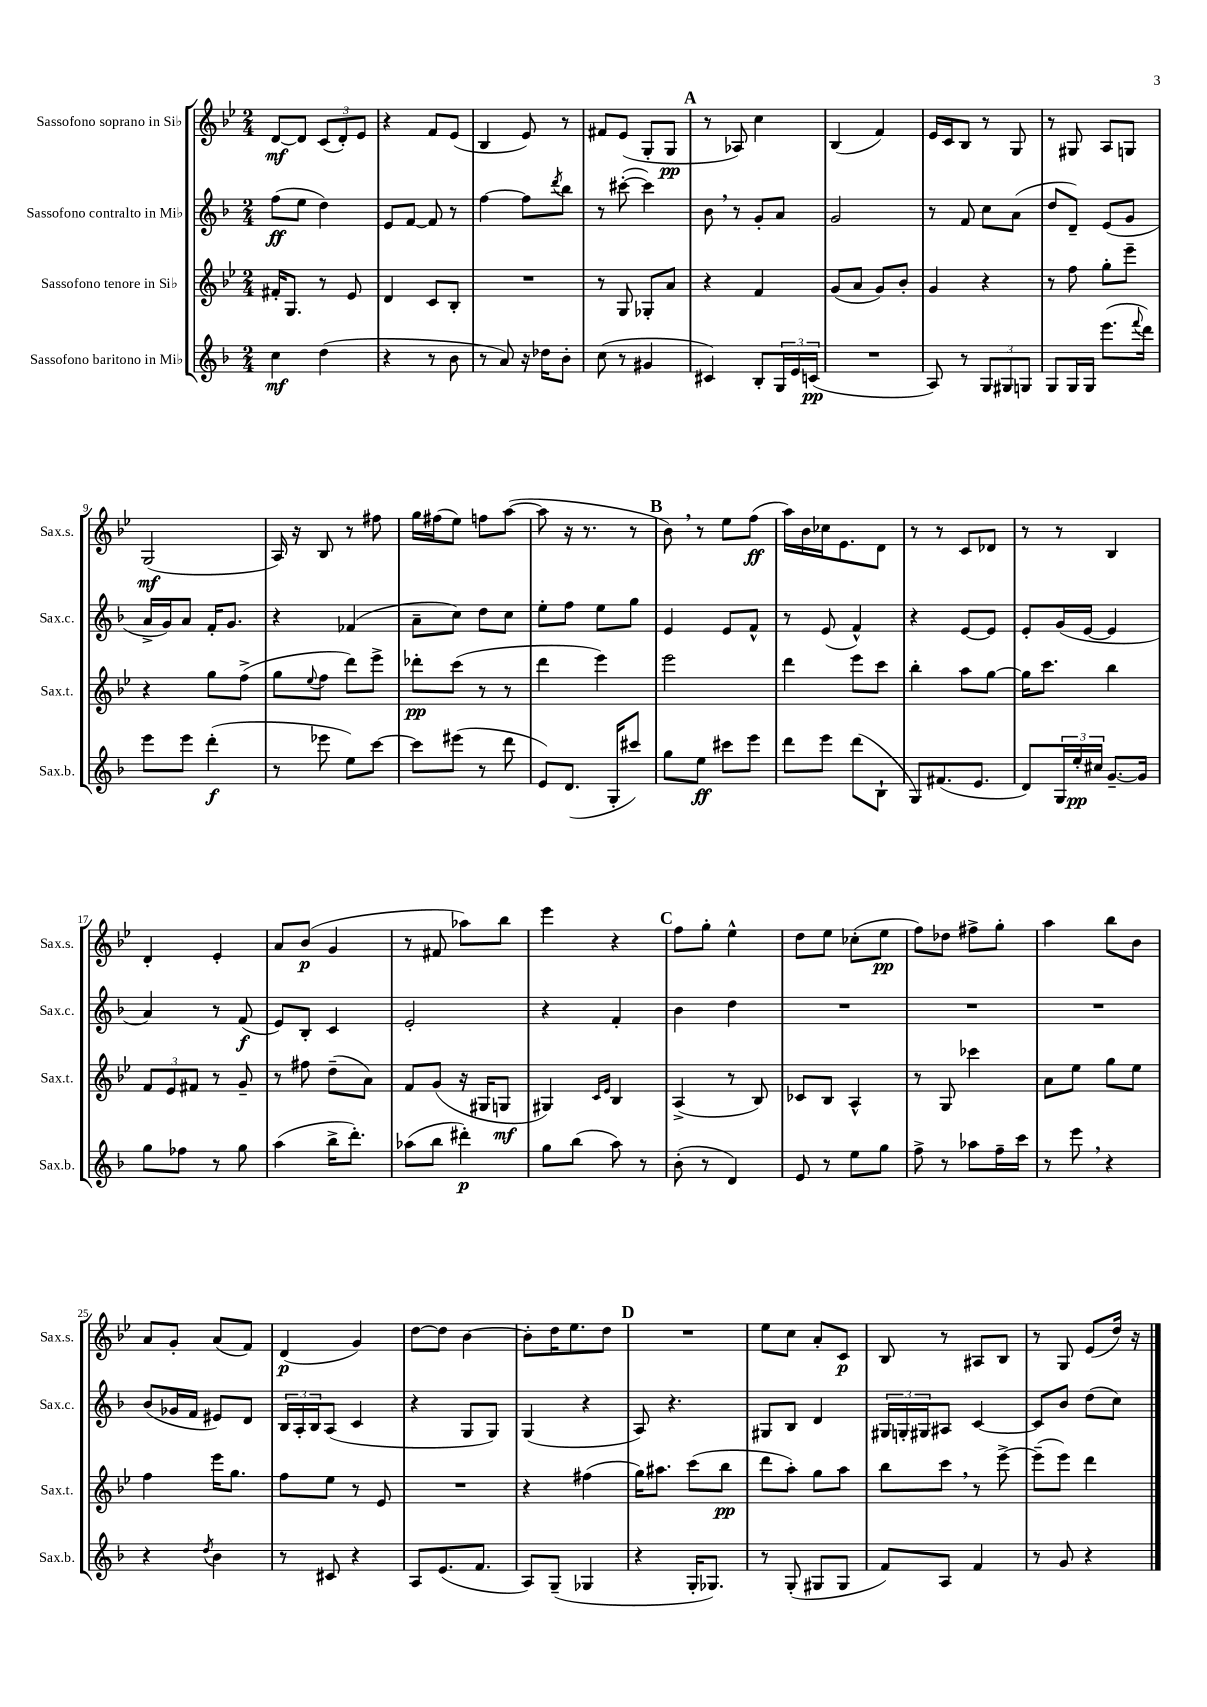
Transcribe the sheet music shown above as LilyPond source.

<<
\new StaffGroup <<
\new Staff = "s0" \with { instrumentName = "Sassofono soprano in Sib" shortInstrumentName = "Sax.s." } {
    \clef treble \key bes \major \numericTimeSignature \time 2/4
    d'8~\mf d'8 \tuplet 3/2 { c'8( d'8-.) ees'8 } |
    r4 f'8 ees'8( |
    bes4 ees'8) r8 |
    fis'8 ees'8( g8-. g8\pp |
    \mark \markup { \bold "A" } r8 aes8) c''4 |
    bes4( f'4) |
    ees'16 c'16 bes8 r8 g8 |
    r8 gis8 a8 g8 |
    g2\mf( |
    a16) r16 bes8 r8 fis''8 |
    g''16 fis''16( ees''8) f''8 a''8~( |
    a''8 r16 r8. r8 |
    \mark \markup { \bold "B" } bes'8) \breathe r8 ees''8 f''8\ff( |
    a''16) bes'16 ces''16 ees'8. d'8 |
    r8 r8 c'8 des'8 |
    r8 r8 bes4 |
    d'4-. ees'4-. |
    a'8 bes'8\p( g'4 |
    r8 fis'8 aes''8) bes''8 |
    ees'''4 r4 |
    \mark \markup { \bold "C" } f''8 g''8-. ees''4-^ |
    d''8 ees''8 ces''8-.( ees''8\pp |
    f''8) des''8 fis''8-> g''8-. |
    a''4 bes''8 bes'8 |
    a'8 g'8-. a'8( f'8) |
    d'4\p( g'4) |
    d''8~ d''8 bes'4~ |
    bes'8-. d''16 ees''8. d''8 |
    \mark \markup { \bold "D" } R2 |
    ees''8 c''8 a'8-. c'8\p |
    bes8 r8 ais8 bes8 |
    r8 g8 ees'8( d''16) r16 \bar "|." |
}
\new Staff = "s1" \with { instrumentName = "Sassofono contralto in Mib" shortInstrumentName = "Sax.c." } {
    \clef treble \key f \major \numericTimeSignature \time 2/4
    f''8\ff( e''8 d''4) |
    e'8 f'8~ f'8 r8 |
    f''4~ f''8 \acciaccatura { d'''8 } bes''8 |
    r8 cis'''8~-.( cis'''4) |
    \mark \markup { \bold "A" } bes'8 \breathe r8 g'8-. a'8 |
    g'2 |
    r8 f'8 c''8 a'8( |
    d''8 d'8--) e'8( g'8 |
    a'16-> g'16) a'8 f'16-. g'8. |
    r4 fes'4( |
    a'8-- c''8) d''8 c''8 |
    e''8-. f''8 e''8 g''8 |
    \mark \markup { \bold "B" } e'4 e'8 f'8-^ |
    r8 e'8( f'4-^) |
    r4 e'8~ e'8 |
    e'8-. g'16( e'16~ e'4 |
    a'4) r8 f'8\f( |
    e'8) bes8-. c'4 |
    e'2-. |
    r4 f'4-. |
    \mark \markup { \bold "C" } bes'4 d''4 |
    R2 |
    R2 |
    R2 |
    bes'8( ges'16 f'16 eis'8) d'8 |
    \tuplet 3/2 { bes16 a16-. bes16 } a8( c'4 |
    r4 g8 g8) |
    g4( r4 |
    \mark \markup { \bold "D" } a8) r4. |
    gis8 bes8 d'4 |
    \tuplet 3/2 { gis16 g16-. gis16 } ais8 c'4~ |
    c'8 bes'8 d''8( c''8) \bar "|." |
}
\new Staff = "s2" \with { instrumentName = "Sassofono tenore in Sib" shortInstrumentName = "Sax.t." } {
    \clef treble \key bes \major \numericTimeSignature \time 2/4
    fis'16-. g8. r8 ees'8 |
    d'4 c'8 bes8-. |
    R2 |
    r8 g8 ges8-. a'8 |
    \mark \markup { \bold "A" } r4 f'4 |
    g'8( a'8 g'8) bes'8-. |
    g'4 r4 |
    r8 f''8 g''8-. ees'''8-- |
    r4 g''8 f''8->( |
    g''8 \appoggiatura { ees''8 } f''8 d'''8) ees'''8-> |
    des'''8-.\pp c'''8( r8 r8 |
    d'''4 ees'''4) |
    \mark \markup { \bold "B" } ees'''2 |
    d'''4 ees'''8 c'''8 |
    bes''4-. a''8 g''8~ |
    g''16 c'''8. bes''4 |
    \tuplet 3/2 { f'8 ees'8 fis'8 } r8 g'8-- |
    r8 fis''8 d''8--( a'8) |
    f'8 g'8( r16 gis16 g8\mf |
    gis4) \grace { c'16 ees'16 } bes4 |
    \mark \markup { \bold "C" } a4->( r8 bes8) |
    ces'8 bes8 a4-^ |
    r8 g8 ces'''4 |
    a'8 ees''8 g''8 ees''8 |
    f''4 ees'''16 g''8. |
    f''8 ees''8 r8 ees'8 |
    R2 |
    r4 fis''4( |
    \mark \markup { \bold "D" } g''16) ais''8. c'''8( bes''8\pp |
    d'''8 a''8-.) g''8 a''8 |
    bes''8 c'''8 \breathe r8 ees'''8~-> |
    ees'''8--( ees'''8) d'''4 \bar "|." |
}
\new Staff = "s3" \with { instrumentName = "Sassofono baritono in Mib" shortInstrumentName = "Sax.b." } {
    \clef treble \key f \major \numericTimeSignature \time 2/4
    c''4\mf d''4( |
    r4 r8 bes'8 |
    r8 a'8) r16 des''16 bes'8-. |
    c''8( r8 gis'4 |
    \mark \markup { \bold "A" } cis'4) bes8-. \tuplet 3/2 { g16 e'16 c'16\pp( } |
    R2 |
    a8) r8 \tuplet 3/2 { g8 gis8 g8 } |
    g8 g16 g16 e'''8.( \appoggiatura { f'''8 } d'''16) |
    e'''8 e'''8 d'''4-.\f( |
    r8 ees'''8 e''8) c'''8~ |
    c'''8 eis'''8( r8 d'''8 |
    e'8) d'8.( g16-. cis'''8) |
    \mark \markup { \bold "B" } g''8 e''8\ff cis'''8 e'''8 |
    d'''8 e'''8 d'''8( bes8-! |
    g8) fis'8.( e'8. |
    d'8) \tuplet 3/2 { g16 e''16-.\pp cis''16 } g'8.~-- g'16 |
    g''8 fes''8 r8 g''8 |
    a''4( bes''16-> d'''8.-.) |
    aes''8( bes''8 dis'''4-.\p) |
    g''8 bes''8( a''8) r8 |
    \mark \markup { \bold "C" } bes'8-.( r8 d'4) |
    e'8 r8 e''8 g''8 |
    f''8-> r8 aes''8 f''16-- c'''16 |
    r8 e'''8 \breathe r4 |
    r4 \acciaccatura { d''8 } bes'4 |
    r8 cis'8 r4 |
    a8 e'8.( f'8. |
    a8) g8--( ges4 |
    \mark \markup { \bold "D" } r4 g16-. ges8.) |
    r8 g8-.( gis8 gis8 |
    f'8) a8 f'4 |
    r8 g'8 r4 \bar "|." |
}
>>
>>
